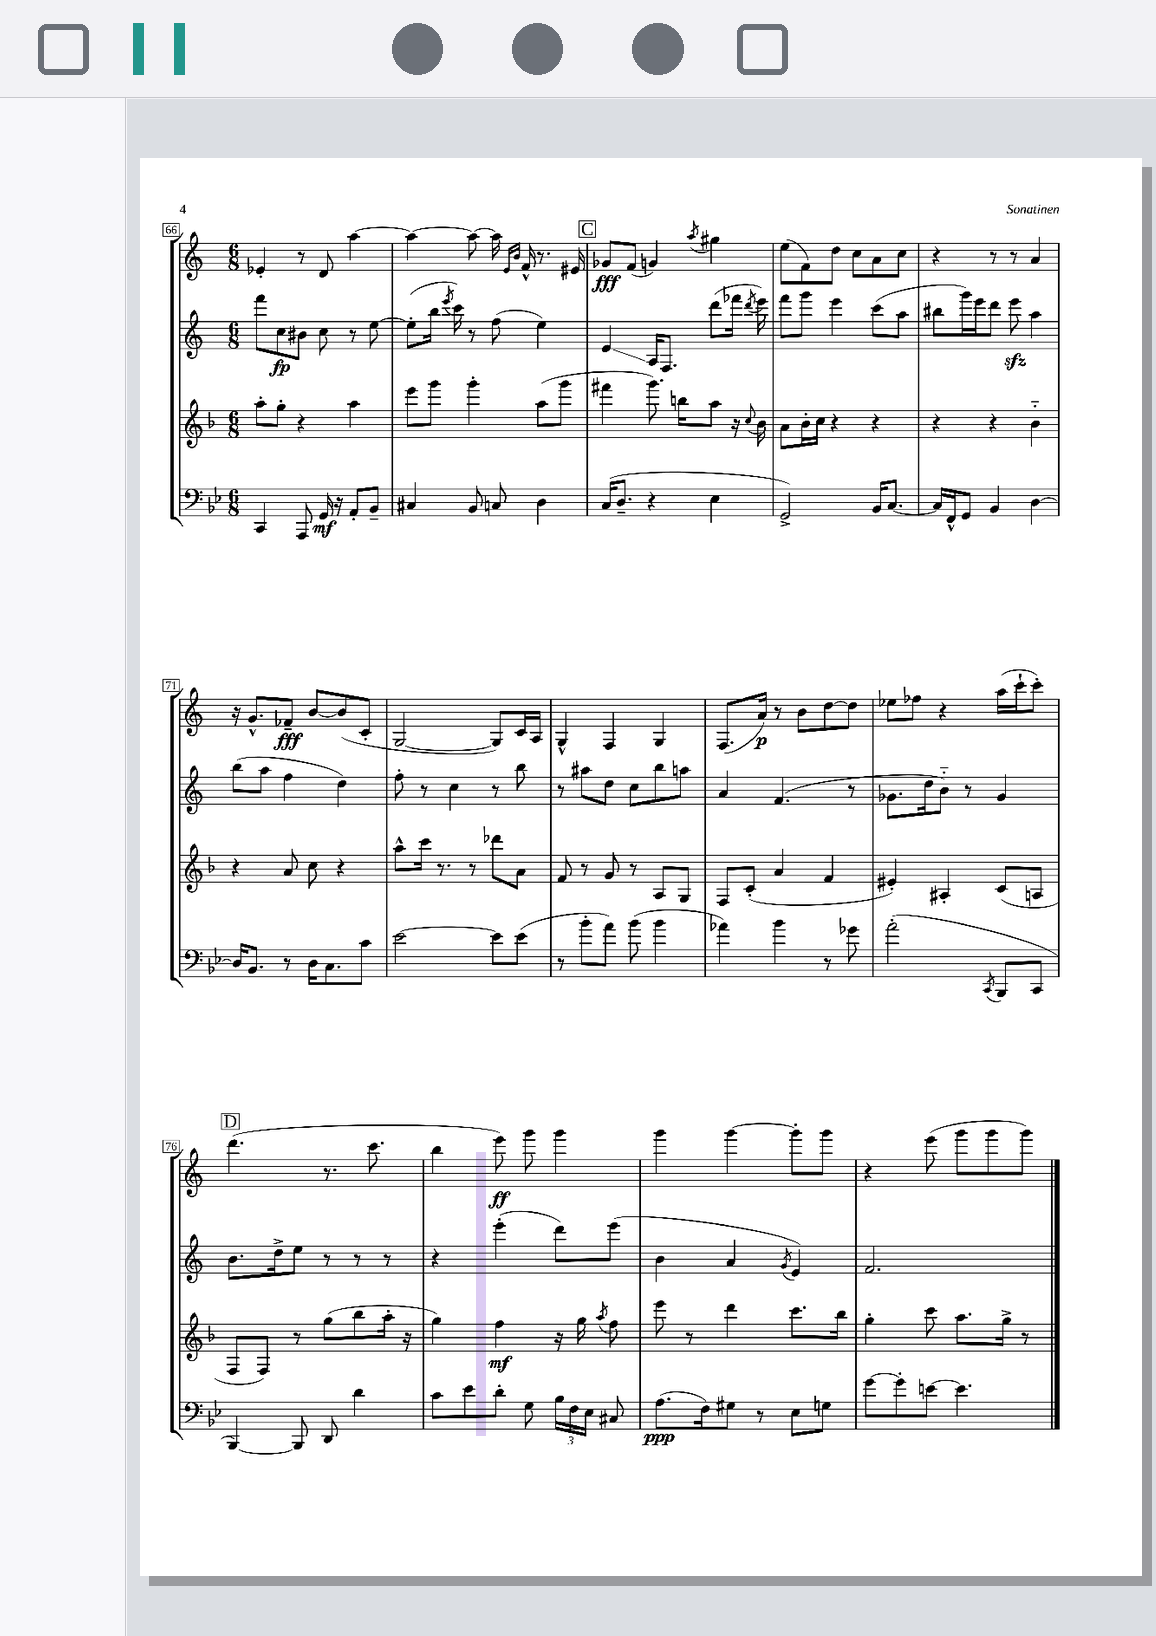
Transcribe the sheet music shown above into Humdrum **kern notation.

**kern	**kern	**kern	**kern
*staff4	*staff3	*staff2	*staff1
*clefF4	*clefG2	*clefG2	*clefG2
*k[b-e-]	*k[b-]	*k[]	*k[]
*M6/8	*M6/8	*M6/8	*M6/8
4CC/	8aa'\L	8fff\L	4e-'/
.	8gg'\J	8cc\	.
8AAA/	4r	8b#\J	8r
16GG/	.	8cc\	8d/
16r	.	.	.
8AA'/L	4aa\	8r	[4aa\
8BB-~/J	.	[8ee\	.
=	=	=	=
4C#/	8eee\L	(8ee'\]L	4aa\_
.	8ggg\J	16bb\Jk	.
.	.	8qeee/	.
.	.	16ccc\)	.
8BB-/	4ggg'\	8r	8aa\_
8C/	.	(8ff\	16aa\]
.	.	.	16qqe/LL
.	.	.	16qqb/JJ
.	.	.	16f^^/
4D\	(8aa\L	4ee\)	8.r
.	8ggg\J	.	.
.	.	.	16e#/
=	=	=	=
(16C/LK	4fff#\	4e/	8g-/L
8.D~/J	.	.	.
.	.	.	(8f/J
4r	8.ggg\)	16A/LK	4g/)
.	.	8.F/J	.
.	16bb\LK	.	.
.	.	.	8qaa/
4E-\	8aa\J	(8ddd\L	4gg#\
.	16r	16fff-\Jk	.
.	8qqcc/	8qddd/	.
.	16b-\	16eee\)	.
=	=	=	=
2GG^/)	8a\L	8fff\L	(8ee\L
.	16b-'\L	8ggg\J	8f\)
.	16cc\JJ	.	.
.	4r	4eee\	8dd\J
.	.	.	8cc\L
16BB-/LK	4r	(8ccc\L	8a\
[8.C/J	.	.	.
.	.	8aa\J	8cc\J
=	=	=	=
16C/]LL	4r	8bb#\L	4r
16FF^^/J	.	.	.
8GG/J	.	16ggg\L)	.
.	.	16eee\J	.
4BB-/	4r	8ddd\J	8r
.	.	8eee\	8r
[4D\	4b-'~\	4aa\	4a/
=	=	=	=
16D/]LK	4r	(8bb\L	16r
8.BB-/J	.	.	8.g^^/L
.	.	8aa\J	.
8r	8a/	4ff\	8f-~/J
16D\LK	8cc\	.	[8b/L
8.C\	.	.	.
.	4r	4dd\)	(8b/]
8c\J	.	.	8c'/J
=	=	=	=
[2e-\	8aa^^\L	8ff'\	[2G/
.	16ccc\Jk	8r	.
.	8.r	.	.
.	.	4cc\	.
.	8r	.	.
8e-\]L	8ddd-\L	8r	8G/]L)
(8e-\J	8a\J	8bb\	16c/L
.	.	.	16A/JJ
=	=	=	=
8r	8f/	8r	4G^^/
8b-'\L	8r	8aa#\L	.
8a\J)	8g/	8dd\J	4F/
(8b-\	8r	8cc\L	.
4b-\	8A/L	8bb\	4G/
.	8G/J	8aa\J	.
=	=	=	=
4a-\)	8F/L	4a/	(8.F/L
.	(8c'/J	.	.
.	.	.	16a/Jk)
4b-\	4a/	(4.f/	8r
.	.	.	8b\L
8r	4f/	.	[8dd\
8g-\	.	8r	8dd\]J
=	=	=	=
(2a'\	4e#'/)	8.g-\L	8ee-\L
.	.	.	8ff-\J
.	.	16dd\k	.
.	4A#'/	8b'~\J)	4r
.	.	8r	.
8qCC/	.	.	.
8BBB-/L	(8c/L	4g-/	(16aa\LL
.	.	.	16ccc`\J
8CC/J	8A/J	.	8ccc'\J)
=	=	=	=
[4BBB-/)	8F/L	8.b\L	(4.ddd\
.	8F/J)	.	.
.	.	16dd^\k	.
8BBB-/]	8r	8ee\J	.
8DD/	(8gg\L	8r	8.r
4d\	8bb-\	8r	.
.	.	.	8.ccc\
.	16aa'\Jk	8r	.
.	16r	.	.
=	=	=	=
8c\L	4gg\)	4r	4bb\
8e-\	.	.	.
8d'\J	4ff\	(4eee'\	8eee\)
8G\	.	.	8ggg\
24B-\LL	16r	8ddd\L)	4ggg\
24F\	.	.	.
.	16gg\	.	.
24E-\JJ	.	.	.
.	8qaa/	.	.
8C#/	8ff\	(8eee\J	.
=	=	=	=
(8.A\L	8eee\	4b\	4ggg\
.	8r	.	.
16F\k)	.	.	.
8G#\J	4ddd\	4a/	[4ggg\
8r	.	.	.
.	.	8qg/	.
8E-\L	8.ccc\L	4e/)	8ggg'\]L
8G\J	.	.	8ggg\J
.	16bb-\Jk	.	.
=	=	=	=
[8g\L	4gg'\	2.f/	4r
8g'\]	.	.	.
[8e\J	8ccc\	.	(8eee\
4.e\]	8.aa\L	.	8ggg\L
.	.	.	8ggg\
.	16gg^\Jk	.	.
.	8r	.	8ggg\J)
==	==	==	==
*-	*-	*-	*-
